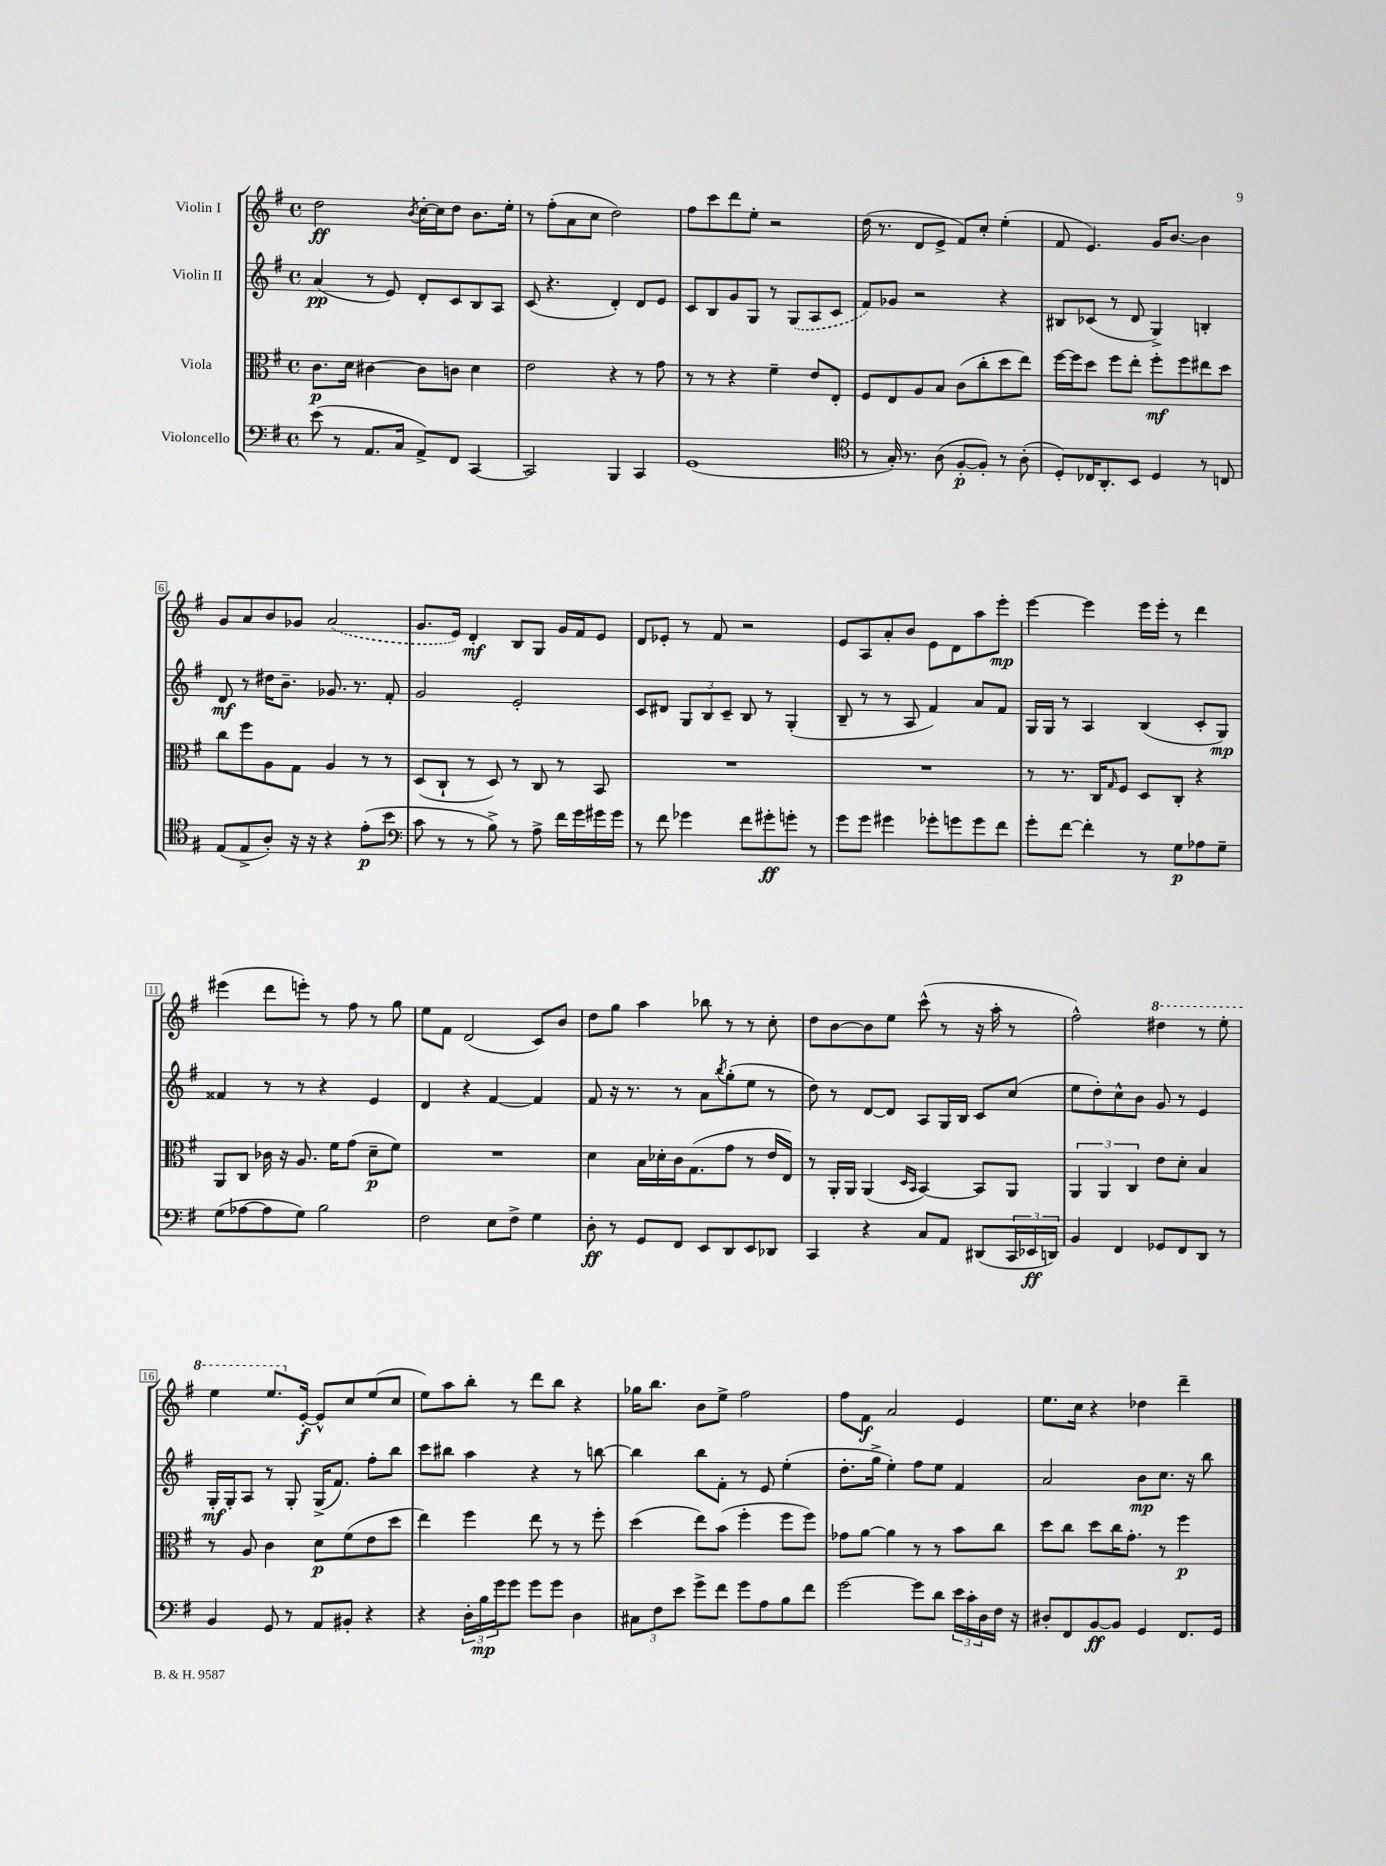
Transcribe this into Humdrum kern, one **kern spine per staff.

**kern	**dynam	**kern	**dynam	**kern	**dynam	**kern	**dynam
*part4	*part4	*part3	*part3	*part2	*part2	*part1	*part1
*staff4	*staff4	*staff3	*staff3	*staff2	*staff2	*staff1	*staff1
*I"Violoncello	*	*I"Viola	*	*I"Violin II	*	*I"Violin I	*
*clefF4	*	*clefC3	*	*clefG2	*	*clefG2	*
*k[f#]	*	*k[f#]	*	*k[f#]	*	*k[f#]	*
*M4/4	*	*M4/4	*	*M4/4	*	*M4/4	*
*met(c)	*	*met(c)	*	*met(c)	*	*met(c)	*
=1	=1	=1	=1	=1	=1	=1	=1
(8e\	.	8.c\L	p	(4a/	pp	2dd\	ff
8r	.	.	.	.	.	.	.
.	.	16d\Jk	.	.	.	.	.
8.AA/L	.	[4c#X\	.	8r	.	.	.
.	.	.	.	8e/)	.	.	.
16C/Jk	.	.	.	.	.	.	.
.	.	.	.	.	.	8qb/	.
8AA^/L)	.	8c#\L]	.	8d'/L	.	[16cc'\LL	.
.	.	.	.	.	.	16cc\J]	.
8FF#/J	.	8cn\J	.	8c/	.	8dd\J	.
[4CC/	.	4d\	.	8B/	.	8.b\L	.
.	.	.	.	8A/J	.	.	.
.	.	.	.	.	.	16ee'\Jk	.
=2	=2	=2	=2	=2	=2	=2	=2
2CC/]	.	2e\	.	(8c/	.	8r	.
.	.	.	.	4.r	.	(8ff#'\L	.
.	.	.	.	.	.	8a\	.
.	.	.	.	.	.	8cc\J	.
4BBB/	.	4r	.	4d'/)	.	2dd\)	.
4CC/	.	8r	.	8d/L	.	.	.
.	.	8g\	.	8e/J	.	.	.
=3	=3	=3	=3	=3	=3	=3	=3
(1GG	.	8r	.	8c/L	.	8ff#\L	.
.	.	8r	.	8B/	.	8ccc\	.
.	.	4r	.	8g/	.	8ddd\	.
.	.	.	.	8G/J	.	8ee'\J	.
.	.	4f#~\	.	8r	.	2r	.
.	.	.	.	(8G/L	.	.	.
.	.	8e/L	.	8A/	.	.	.
.	.	8E'/J	.	8c/J	.	.	.
=4	=4	=4	=4	=4	=4	=4	=4
*clefC4	*	*	*	*	*	*	*
8r	.	8F#/L	.	8f#/L)	.	(16dd\	.
.	.	.	.	.	.	8.r	.
16G'/)	.	8E/	.	8g-X/J	.	.	.
8.r	.	.	.	.	.	.	.
.	.	8A/	.	2r	.	8d/L	.
(8A\	.	8B/J	.	.	.	8e^/J	.
[8F#'/L	p	(8c\L	.	.	.	8f#/L)	.
8F#'/J])	.	8cc'\	.	.	.	8cc'/J	.
8r	.	8dd\	.	4r	.	(4ee'\	.
(8A'\	.	8ee\J)	.	.	.	.	.
=5	=5	=5	=5	=5	=5	=5	=5
8D'/L)	.	[16ff#\LL	.	8B#X/L	.	8f#/	.
.	.	16ff#\J]	.	.	.	.	.
16C-X/K	.	8dd\J	.	(8c-X/J	.	4.e/)	.
8.AA'/	.	.	.	.	.	.	.
.	.	8ff#\L	.	8r	.	.	.
8BB/J	.	8ee'\J	.	8d/	.	.	.
4D/	.	8ff#'\L	mf	4G^/)	.	16g/KL	.
.	.	.	.	.	.	[8.b/J	.
.	.	8ff#\	.	.	.	.	.
8r	.	8ee#X\	.	4Bn'/	.	4b\]	.
8Cn/	.	8dd\J	.	.	.	.	.
!!LO:LB:g=z
=6	=6	=6	=6	=6	=6	=6	=6
(8E/L	.	8cc\L	.	8d/	mf	8g/L	.
8E^/	.	8ff#\	.	8r	.	8a/	.
8A'/J)	.	8A\	.	16dd#X\KL	.	8b/	.
.	.	.	.	8.b~\J	.	.	.
16r	.	8G\J	.	.	.	8g-X/J	.
16r	.	.	.	.	.	.	.
4r	.	4A/	.	8.g-X/	.	(2a/	.
.	.	.	.	8.r	.	.	.
(8e'\L	p	8r	.	.	.	.	.
8b\J	.	8r	.	8f#'/	.	.	.
=7	=7	=7	=7	=7	=7	=7	=7
*clefF4	*	*	*	*	*	*	*
8c\	.	(8D/L	.	2g/	.	8.g/L	.
8r	.	8C`/J	.	.	.	.	.
.	.	.	.	.	.	16e/Jk)	.
8r	.	8r	.	.	.	4d'/	mf
8B^\)	.	8D/)	.	.	.	.	.
8r	.	8r	.	2e'/	.	8B/L	.
8A^\	.	8C/	.	.	.	8G/J	.
16f#\LL	.	8r	.	.	.	16g/LL	.
16g\	.	.	.	.	.	16f#/J	.
16g#X\	.	8BB/	.	.	.	8e/J	.
16g#\JJ	.	.	.	.	.	.	.
=8	=8	=8	=8	=8	=8	=8	=8
8r	.	1r	.	8c/L	.	8d/L	.
8f#\	.	.	.	8d#X/J	.	8e-X'/J	.
4g-X\	.	.	.	12G/L	.	8r	.
.	.	.	.	12B/	.	.	.
.	.	.	.	.	.	8f#/	.
.	.	.	.	12c~/J	.	.	.
8f#\L	.	.	.	8B/	.	2r	.
8g#X'\	ff	.	.	8r	.	.	.
8gn'\J	.	.	.	(4G'/	.	.	.
8r	.	.	.	.	.	.	.
=9	=9	=9	=9	=9	=9	=9	=9
8g\L	.	1r	.	8B~/	.	8e/L	.
8g\J	.	.	.	8r	.	8A/	.
4g#X\	.	.	.	8r	.	8a'/	.
.	.	.	.	8A/	.	8b/J	.
8g-X'\L	.	.	.	4f#/)	.	8e\L	.
8gn\	.	.	.	.	.	8d\	.
8g\	.	.	.	8a/L	.	8aa\	.
8f#\J	.	.	.	8f#/J	.	8eee'\J	mp
=10	=10	=10	=10	=10	=10	=10	=10
8g'\L	.	8r	.	16G/LL	.	[4eee\	.
.	.	.	.	16G/JJ	.	.	.
[8f#\J	.	8.r	.	8r	.	.	.
4f#'\]	.	.	.	4A/	.	4eee\]	.
.	.	16C/KL	.	.	.	.	.
.	.	16qqG/	.	.	.	.	.
.	.	8F#/J	.	.	.	.	.
8r	.	8D/L	.	(4B/	.	16eee\LL	.
.	.	.	.	.	.	16eee'\JJ	.
8G\L	p	8C'/J	.	.	.	8r	.
8A-X\	.	4r	.	8c'/L	.	4ddd\	.
8G~\J	.	.	.	8G/J)	mp	.	.
!!LO:LB:g=z
=11	=11	=11	=11	=11	=11	=11	=11
(8G\L	.	8AA/L	.	4f##X/	.	(4eee#X\	.
[8A-X\	.	8C/J	.	.	.	.	.
8A-\]	.	16c-X\	.	8r	.	8ddd\L	.
.	.	16r	.	.	.	.	.
8G\J)	.	8.A/	.	8r	.	8eeen'\J)	.
2B\	.	.	.	4r	.	8r	.
.	.	16f#\KL	.	.	.	.	.
.	.	(8g\J	.	.	.	8ff#\	.
.	.	8d~\L	p	4e/	.	8r	.
.	.	8f#\J)	.	.	.	8gg\	.
=12	=12	=12	=12	=12	=12	=12	=12
2F#\	.	1r	.	4d/	.	8ee\L	.
.	.	.	.	.	.	8f#\J	.
.	.	.	.	4r	.	(2d/	.
8E\L	.	.	.	[4f#/	.	.	.
8F#^\J	.	.	.	.	.	.	.
4G\	.	.	.	4f#/]	.	8c/L)	.
.	.	.	.	.	.	8b/J	.
=13	=13	=13	=13	=13	=13	=13	=13
8D'\	ff	4d\	.	8f#/	.	8dd\L	.
8r	.	.	.	16r	.	8gg\J	.
.	.	.	.	8.r	.	.	.
8GG/L	.	16B\LL	.	.	.	4aa\	.
.	.	16d-X'\	.	.	.	.	.
8FF#/J	.	16c\J	.	8r	.	.	.
.	.	(8.G\	.	.	.	.	.
8EE/L	.	.	.	8a\L	.	8bb-X\	.
.	.	.	.	8qbb/	.	.	.
8DD/	.	8g\J	.	(8gg'\	.	8r	.
8EE/	.	8r	.	8ee\J	.	8r	.
8DD-X/J	.	16e/LL	.	8r	.	8cc'\	.
.	.	16E/JJ)	.	.	.	.	.
=14	=14	=14	=14	=14	=14	=14	=14
4CC/	.	8r	.	8dd\)	.	8dd\L	.
.	.	16AA'/LL	.	8r	.	[8b\	.
.	.	16AA/JJ	.	.	.	.	.
4r	.	(4AA/	.	[8d/L	.	8b\]	.
.	.	.	.	8d/J]	.	8ee\J	.
.	.	16qqD/LL	.	.	.	.	.
.	.	16qqBB/JJ	.	.	.	.	.
8C/L	.	[4BB/)	.	8A/L	.	(8ccc^^\	.
8AA/J	.	.	.	16G/L	.	8r	.
.	.	.	.	16B/JJ	.	.	.
(8DD#X/L	.	8BB/L]	.	8c/L	.	16r	.
.	.	.	.	.	.	16aa'\	.
24CC/L	.	8AA/J	.	(8cc/J	.	8r	.
24EE-X/	ff	.	.	.	.	.	.
24DDn/JJ)	.	.	.	.	.	.	.
=15	=15	=15	=15	=15	=15	=15	=15
4BB/	.	6AA/	.	8ee\L	.	2ff#^^\)	.
.	.	.	.	8dd'\)	.	.	.
.	.	6AA/	.	.	.	.	.
4FF#/	.	.	.	8cc^^\	.	.	.
.	.	6C/	.	.	.	.	.
.	.	.	.	8b\J	.	.	.
*	*	*	*	*	*	*8va	*
8GG-X/L	.	8e\L	.	8g/	.	4ddd#X\	.
8FF#/	.	8d'\J	.	8r	.	.	.
8DD/J	.	4B/	.	4e/	.	8r	.
8r	.	.	.	.	.	8eee'\	.
!!LO:LB:g=z
=16	=16	=16	=16	=16	=16	=16	=16
4BB/	.	8r	.	16G'/LL	mf	4eee\	.
.	.	.	.	16G'/J	.	.	.
.	.	8A/	.	8A/J	.	.	.
8GG/	.	4c\	.	8r	.	8.eee/L	.
8r	.	.	.	8G'/	.	.	.
*	*	*	*	*	*	*X8va	*
.	.	.	.	.	.	[16e'/Jk	f
8AA/L	.	8d\L	p	(16G^/KL	.	8e^^/L]	.
.	.	.	.	8.f#/J)	.	.	.
8BB#X'/J	.	(8f#\	.	.	.	8cc/	.
4r	.	8e\	.	8ff#'\L	.	(8ee/	.
.	.	8dd\J	.	8bb\J	.	8cc/J	.
=17	=17	=17	=17	=17	=17	=17	=17
4r	.	4ee\)	.	8ccc\L	.	8ee\L)	.
.	.	.	.	8bb#X\J	.	8aa\	.
24D'\LL	.	4ff#\	.	4aa\	.	8bb'\J	.
24B\	mp	.	.	.	.	.	.
24g\J	.	.	.	.	.	.	.
8g\J	.	.	.	.	.	8r	.
8g\L	.	8ee\	.	4r	.	8ddd\L	.
8g\J	.	8r	.	.	.	8bb\J	.
4D\	.	8r	.	8r	.	4r	.
.	.	8ff#'\	.	[8bbn\	.	.	.
=18	=18	=18	=18	=18	=18	=18	=18
12C#X\L	.	(4dd\	.	4bb\]	.	16gg-X\KL	.
.	.	.	.	.	.	8.bb\J	.
12F#\	.	.	.	.	.	.	.
12e\J	.	.	.	.	.	.	.
8g^\L	.	8ee\L)	.	8bb\L	.	8b\L	.
8f#\J	.	(8b\J	.	8f#'\J	.	8ee^\J	.
8g\L	.	4ff#'\	.	8r	.	2ff#\	.
8A\	.	.	.	8e/	.	.	.
8B\	.	8ff#\L	.	(4ee'\	.	.	.
8f#\J	.	8ff#\J)	.	.	.	.	.
=19	=19	=19	=19	=19	=19	=19	=19
[2g\	.	8g-X\L	.	8.dd'\L	.	8ff#\L	.
.	.	[8a\J	.	.	.	8f#\J	f
.	.	.	.	16gg^\Jk	.	.	.
.	.	4a\]	.	4ee'\)	.	2a/	.
8g\L]	.	8r	.	8ff#\L	.	.	.
8d\J	.	8r	.	8ee\J	.	.	.
24e\LL	.	8b\L	.	4f#/	.	4e/	.
24c'\	.	.	.	.	.	.	.
24D\	.	.	.	.	.	.	.
16F#\JJ	.	8cc\J	.	.	.	.	.
16r	.	.	.	.	.	.	.
=20	=20	=20	=20	=20	=20	=20	=20
8D#X'/L	.	8dd\L	.	2a/	.	8.ee\L	.
8FF#/	.	8cc\J	.	.	.	.	.
.	.	.	.	.	.	16cc\Jk	.
[8BB/	ff	8dd\L	.	.	.	4r	.
8BB/J]	.	16cc\K	.	.	.	.	.
.	.	8.g'\J	.	.	.	.	.
4GG/	.	.	.	8b\L	mp	4dd-X\	.
.	.	8r	.	8.cc\J	.	.	.
8.FF#/L	.	4ff#\	p	.	.	4ddd~\	.
.	.	.	.	16r	.	.	.
.	.	.	.	8bb\	.	.	.
16GG/Jk	.	.	.	.	.	.	.
==	==	==	==	==	==	==	==
*-	*-	*-	*-	*-	*-	*-	*-
